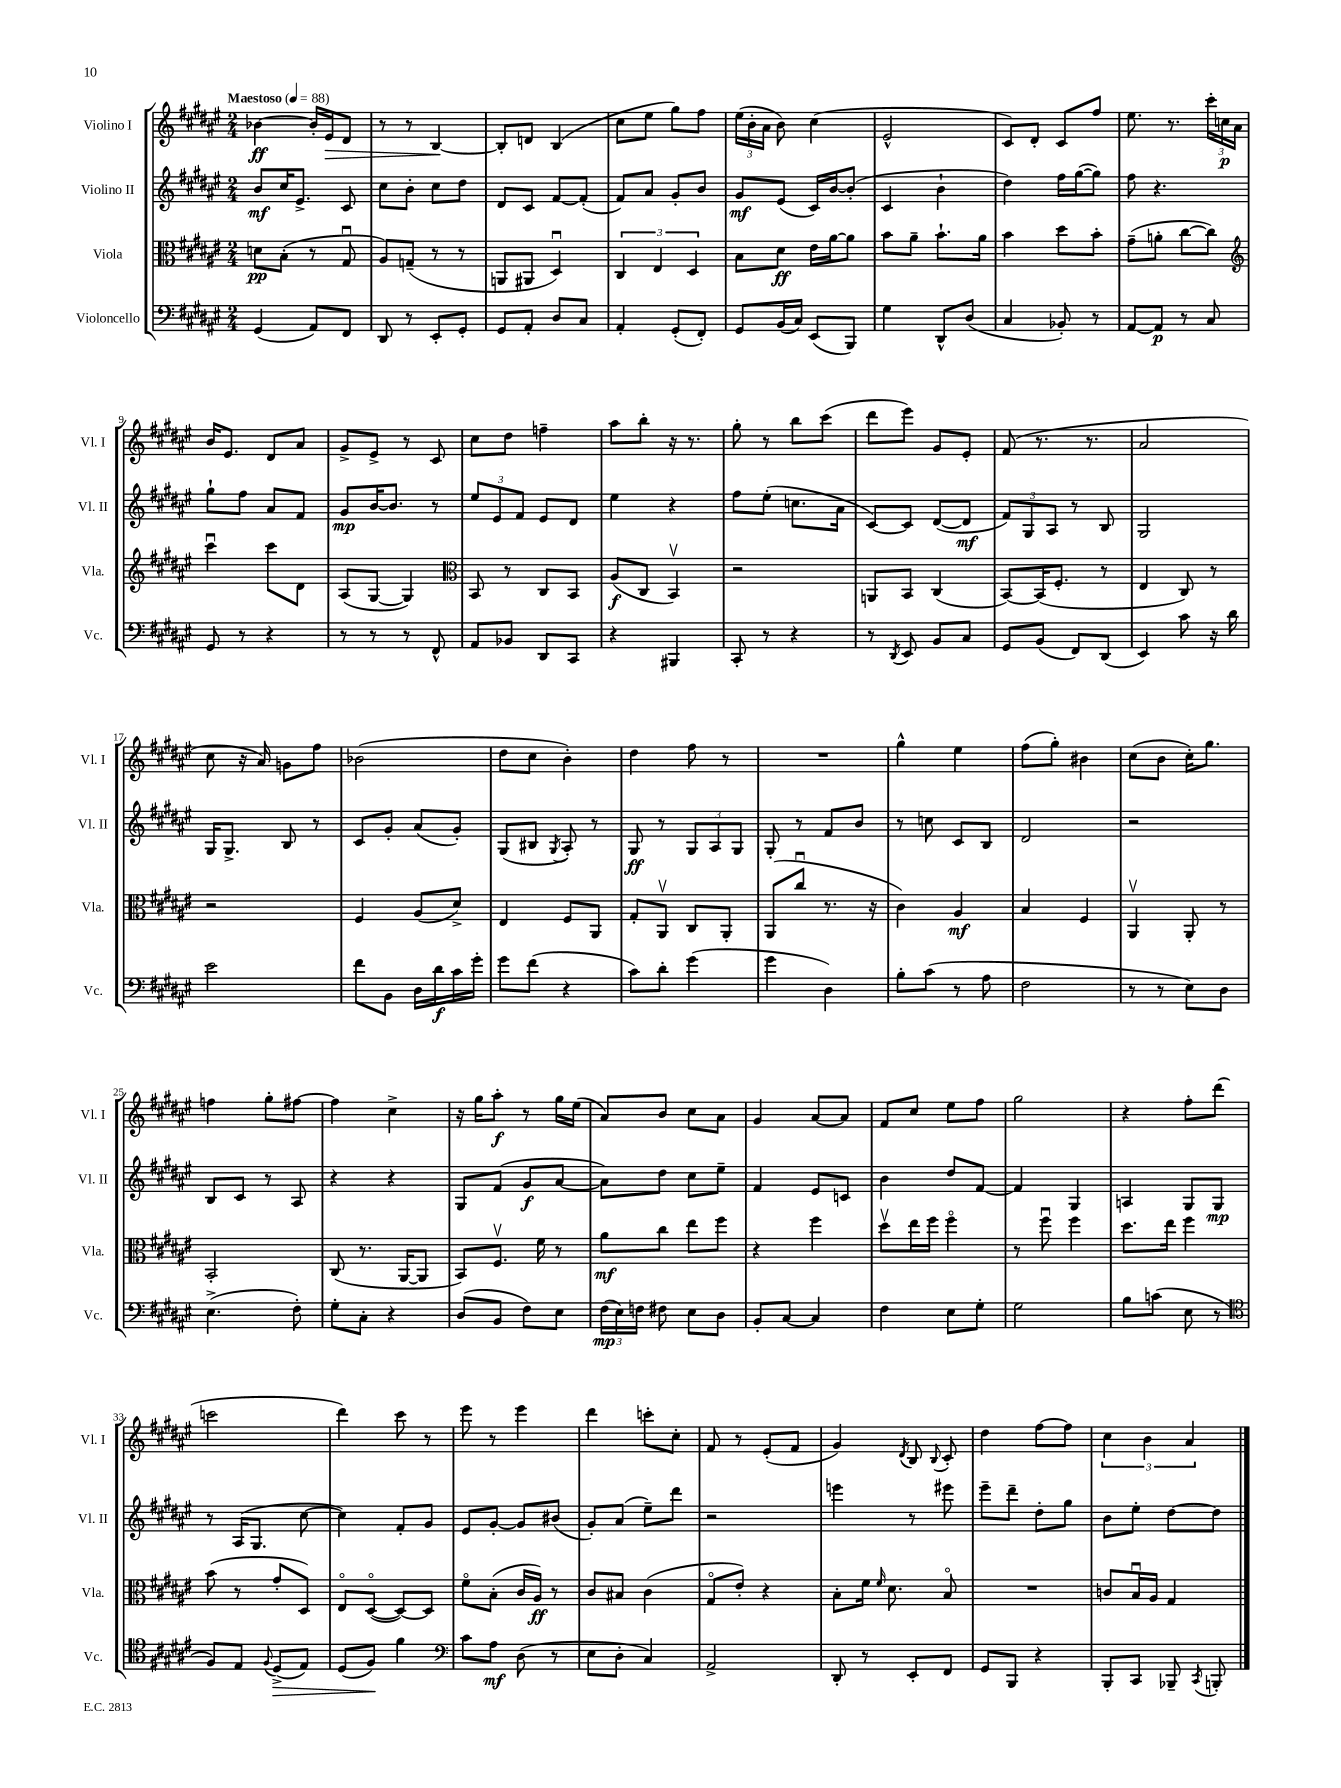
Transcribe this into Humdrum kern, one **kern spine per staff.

**kern	**kern	**kern	**kern
*staff4	*staff3	*staff2	*staff1
*clefF4	*clefC3	*clefG2	*clefG2
*k[f#c#g#d#a#e#]	*k[f#c#g#d#a#e#]	*k[f#c#g#d#a#e#]	*k[f#c#g#d#a#e#]
*M2/4	*M2/4	*M2/4	*M2/4
*MM88	*MM88	*MM88	*MM88
(4GG#/	8d\L	8b/L	[4b-\
.	(8B'\J	16cc#/K	.
.	.	8.e#^/J	.
8AA#/L)	8r	.	16b-'/]LL
.	.	.	16e#/J
8FF#/J	8G#u/	8c#/	8d#/J
=	=	=	=
8DD#/	8A#/L)	8cc#\L	8r
8r	(8G~/J	8b'\J	8r
8EE#'/L	8r	8cc#\L	[4B/
8GG#'/J	8r	8dd#\J	.
=	=	=	=
8GG#/L	8AA/L	8d#/L	8B'/]L
8AA#'/J	8AA#/J	8c#/J	8d/J
8D#/L	4D#u/)	[8f#/L	(4B/
8C#/J	.	(8f#'/]J	.
=	=	=	=
4AA#'/	6C#/	8f#/L)	8cc#\L
.	.	8a#/J	8ee#\J
.	6E#/	.	.
(8GG#'/L	.	8g#'/L	8gg#\L)
.	6D#/	.	.
8FF#'/J)	.	8b/J	8ff#\J
=	=	=	=
8GG#/L	8B\L	8g#/L	(24ee#\LL
.	.	.	24b'\
.	.	.	24a#\JJ
(16BB/L	8d#\J	(8e#/J	8b\)
16C#/JJ)	.	.	.
(8EE#/L	16e#\LL	16c#/LL)	(4cc#\
.	[16a#\J	[16b/J	.
8BBB/J)	8a#\]J	(8b'/]J	.
=	=	=	=
4G#\	8b\L	4c#/	2e#^^/
.	8a#~\J	.	.
8DD#^^/L	8.b`\L	4b`\	.
(8D#/J	.	.	.
.	16a#\Jk	.	.
=	=	=	=
4C#/	4b\	4dd#\)	8c#/L)
.	.	.	8d#'/J
8BB-'/)	8dd#\L	16ff#\LL	8c#/L
.	.	([16gg#\J	.
8r	8b'\J	8gg#\]J)	8ff#/J
=	=	=	=
[8AA#/L	(8g#~\L	8ff#\	8.ee#\
8AA#/]J	8a'\J	4.r	.
.	.	.	8.r
8r	[8cc#\L	.	.
8C#/	8cc#\]J)	.	24ccc#'\LL
.	.	.	24cc\
.	.	.	24a#\JJ
=	=	=	=
*	*clefG2	*	*
8GG#/	4ccc#u\	8gg#`\L	16b/LK
.	.	.	8.e#/J
8r	.	8ff#\J	.
4r	8ccc#\L	8a#/L	8d#/L
.	8d#\J	8f#/J	8a#/J
=	=	=	=
8r	(8A#/L	8g#/L	8g#^/L
8r	[8G#/J	[16b/K	8e#^/J
.	.	8.b/]J	.
8r	4G#/])	.	8r
8FF#^^/	.	8r	8c#/
=	=	=	=
*	*clefC3	*	*
8AA#/L	8BB/	12ee#/L	8cc#\L
.	.	12e#/	.
8BB-/J	8r	.	8dd#\J
.	.	12f#/J	.
8DD#/L	8C#/L	8e#/L	4ff~\
8CC#/J	8BB/J	8d#/J	.
=	=	=	=
4r	(8A#/L	4ee#\	8aa#\L
.	8C#/J	.	8bb'\J
4BBB#/	4BBv/)	4r	16r
.	.	.	8.r
=	=	=	=
8CC#'/	2r	8ff#\L	8gg#'\
8r	.	(8ee#'\J	8r
4r	.	8.cc\L	8bb\L
.	.	.	(8ccc#\J
.	.	16a#\Jk	.
=	=	=	=
8r	8AA/L	[8c#/L)	8ddd#\L
8qDD#/	.	.	.
8EE#/	8BB/J	8c#/]J	8eee#\J)
8BB/L	(4C#/	([8d#/L	8g#/L
8C#/J	.	8d#/]J	8e#'/J
=	=	=	=
8GG#/L	[8BB/L)	12f#/L)	(8f#/
.	.	12G#/	.
(8BB/J	(16BB/]K	.	8.r
.	.	12A#/J	.
.	8.F#'/J	.	.
8FF#/L)	.	8r	.
.	.	.	8.r
(8DD#/J	8r	8B/	.
=	=	=	=
4EE#/)	4E#/	2G#/	2a#/
8c#\	8C#/)	.	.
16r	8r	.	.
16d#\	.	.	.
=	=	=	=
2e#\	2r	16G#/LK	8cc#\
.	.	8.G#^/J	.
.	.	.	16r
.	.	.	16a#/)
.	.	8B/	8g\L
.	.	8r	8ff#\J
=	=	=	=
8f#\L	4F#/	8c#/L	(2b-\
8BB\J	.	8g#'/J	.
16D#\LL	(8A#/L	(8a#/L	.
16d#\	.	.	.
16c#\	8d#^/J)	8g#'/J)	.
16g#'\JJ	.	.	.
=	=	=	=
8g#\L	4E#/	(8G#/L	8dd#\L
(8f#\J	.	8B#/J	8cc#\J
.	.	8qG#/	.
4r	8F#/L	8A#'/)	4b'\)
.	8AA#/J	8r	.
=	=	=	=
8c#\L)	8G#'/L	8G#/	4dd#\
8d#'\J	8AA#v/J	8r	.
(4g#\	8C#/L	12G#/L	8ff#\
.	.	12A#/	.
.	8AA#'/J	.	8r
.	.	12G#/J	.
=	=	=	=
4g#\	(8AA#/L	8G#'/	2r
.	8cc#u/J	8r	.
4D#\)	8.r	8f#/L	.
.	.	8b/J	.
.	16r	.	.
=	=	=	=
8B'\L	4c#\)	8r	4gg#^^\
(8c#\J	.	8cc\	.
8r	4A#/	8c#/L	4ee#\
8A#\	.	8B/J	.
=	=	=	=
2F#\	4B/	2d#/	(8ff#\L
.	.	.	8gg#'\J)
.	4F#/	.	4b#\
=	=	=	=
8r	4AA#v/	2r	(8cc#\L
8r	.	.	8b\J
8E#\L)	8AA#'/	.	16cc#'\LK)
.	.	.	8.gg#\J
8D#\J	8r	.	.
=	=	=	=
(4.E#^\	2BB'/	8B/L	4ff\
.	.	8c#/J	.
.	.	8r	8gg#'\L
8F#'\)	.	8A#/	[8ff#\J
=	=	=	=
8G#'\L	(8C#/	4r	4ff#\]
8C#'\J	8.r	.	.
4r	.	4r	4cc#^\
.	[16AA#/LK	.	.
.	8AA#/]J	.	.
=	=	=	=
(8D#/L	8BB/L)	8G#/L	16r
.	.	.	16gg#\LK
8BB/J	8.F#v/J	(8f#/J	8aa#'\J
8F#\L)	.	8g#/L	8r
.	16f#\	.	.
8E#\J	8r	[8a#/J	16gg#\LL
.	.	.	(16ee#\JJ
=	=	=	=
(24F#\LL	8a#\L	8a#\]L)	8a#/L)
24E#\)	.	.	.
24F\JJ	.	.	.
8F#\	8cc#\J	8dd#\J	8b/J
8E#\L	8ee#\L	8cc#\L	8cc#\L
8D#\J	8ff#\J	8ee#~\J	8a#\J
=	=	=	=
8BB'/L	4r	4f#/	4g#/
[8C#/J	.	.	.
4C#/]	4ff#\	8e#/L	[8a#/L
.	.	8c/J	8a#/]J
=	=	=	=
4F#\	8dd#v\L	4b\	8f#/L
.	16ee#\L	.	8cc#/J
.	16ff#\JJ	.	.
8E#\L	4ff#o\	8dd#/L	8ee#\L
8G#'\J	.	[8f#/J	8ff#\J
=	=	=	=
2G#\	8r	4f#/]	2gg#\
.	8ff#u\	.	.
.	4ff#\	4G#/	.
=	=	=	=
8B\L	8.dd#\L	4A/	4r
(8c\J	.	.	.
.	16ee#\Jk	.	.
8E#\	4ff#\	8G#/L	8ff#'\L
8r	.	8G#/J	(8ddd#\J
=	=	=	=
*clefC4	*	*	*
8F#/L)	(8b\	8r	2ccc\
8E#/J	8r	(16A#/LK	.
.	.	8.G#/J	.
8qqF#/	.	.	.
(8D#^/L	8g#'/L	.	.
8E#/J)	8D#/J)	[8cc#\	.
=	=	=	=
(8D#/L	8E#o/L	4cc#\])	4ddd#\)
8F#/J)	([8D#o/J	.	.
4f#\	8D#/_L)	8f#'/L	8ccc#\
.	8D#/]J	8g#/J	8r
=	=	=	=
*clefF4	*	*	*
8c#\L	8f#o\L	8e#/L	8eee#\
8A#\J	(8B'\J	[8g#'/J	8r
(8D#\	16c#/LL	8g#/]L	4eee#\
.	16A#/JJ)	.	.
8r	8r	(8b#/J	.
=	=	=	=
8E#\L	8c#/L	8g#'/L)	4ddd#\
8D#'\J	8B#/J	(8a#/J	.
4C#/)	(4c#\	8ee#~\L)	8ccc'\L
.	.	8ddd#\J	8cc#'\J
=	=	=	=
2AA#^/	8G#o/L	2r	8f#/
.	8e#'/J)	.	8r
.	4r	.	(8e#'/L
.	.	.	8f#/J
=	=	=	=
8DD#'/	8B'\L	4eee\	4g#/)
8r	16f#\Jk	.	.
.	16qqf#/	.	.
.	8.d#\	.	.
.	.	.	8qd#/
8EE#'/L	.	8r	8B/
.	.	.	8qqB/
8FF#/J	8Bo/	8eee#\	8c#'/
=	=	=	=
8GG#/L	2r	8eee#~\L	4dd#\
8BBB/J	.	8ddd#~\J	.
4r	.	8dd#'\L	[8ff#\L
.	.	8gg#\J	8ff#\]J
=	=	=	=
8BBB'/L	8c/L	8b\L	6cc#\
8CC#/J	16Bu/L	8ee#'\J	.
.	.	.	6b\
.	16A#/JJ	.	.
8BBB-~/	4G#/	[8dd#\L	.
.	.	.	6a#/
8qCC#/	.	.	.
8BBB'/	.	8dd#\]J	.
==	==	==	==
*-	*-	*-	*-
